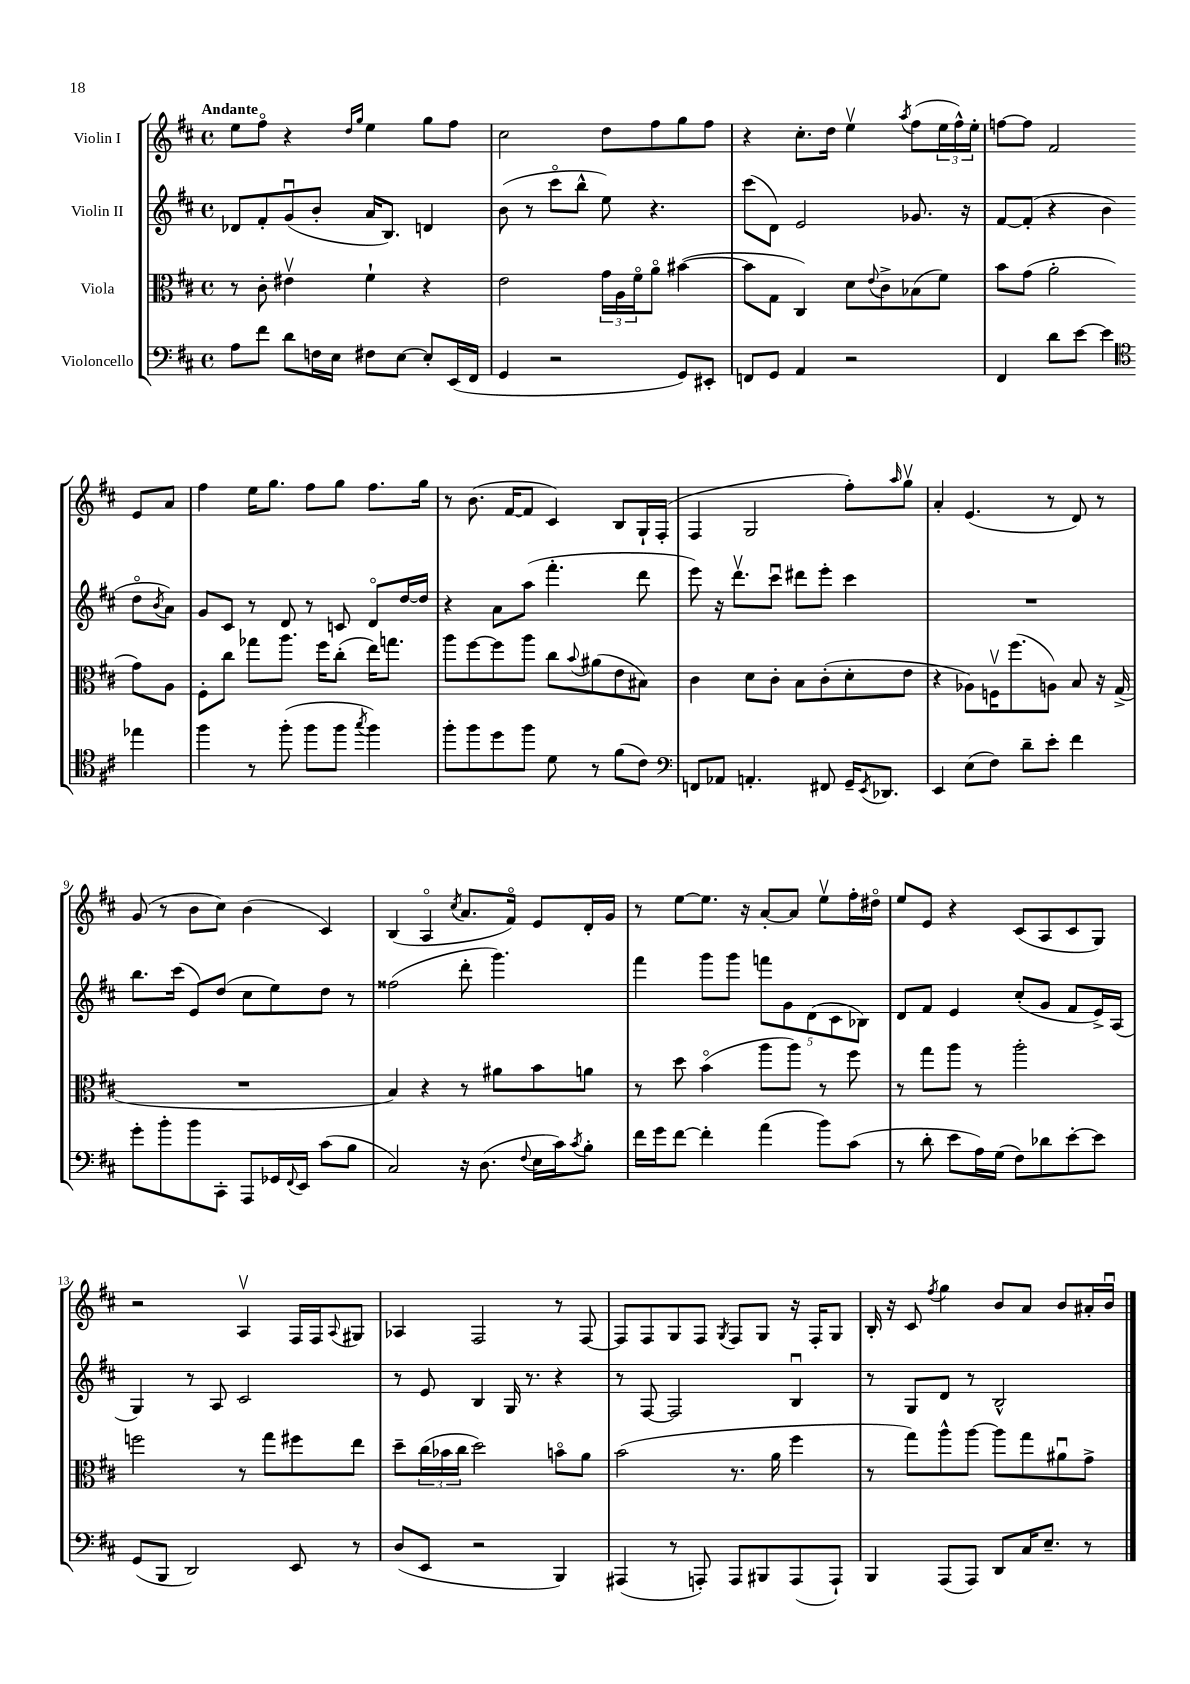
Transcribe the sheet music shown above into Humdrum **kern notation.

**kern	**kern	**kern	**kern
*part4	*part3	*part2	*part1
*staff4	*staff3	*staff2	*staff1
*I"Violoncello	*I"Viola	*I"Violin II	*I"Violin I
*clefF4	*clefC3	*clefG2	*clefG2
*k[f#c#]	*k[f#c#]	*k[f#c#]	*k[f#c#]
*M4/4	*M4/4	*M4/4	*M4/4
*met(c)	*met(c)	*met(c)	*met(c)
=1	=1	=1	=1
!	!	!	!LO:TX:a:B:t=Andante
8A\L	8r	8d-X/L	8ee\L
8f#\J	8c#'\	8f#'/	8ff#\J
8d\L	4e#Xv\	(8gu/	4r
16Fn\L	.	8b'/J	.
16E\JJ	.	.	.
.	.	.	16qqdd/LL
.	.	.	16qqgg/JJ
8F#X\L	4f#`\	16a/KL	4ee\
.	.	8.B/J)	.
[8E\J	.	.	.
8E'/L]	4r	4dn/	8gg\L
(16EE/L	.	.	8ff#\J
16FF#/JJ	.	.	.
=2	=2	=2	=2
4GG/	2e\	(8b\	2cc#\
.	.	8r	.
2r	.	8ccc#\L	.
.	.	8bb^^\J	.
.	24g\LL	8ee\)	8dd\L
.	24A\	.	.
.	24f#\J	.	.
.	8a\J	4.r	8ff#\
8GG/L)	([4b#X\	.	8gg\
8EE#X'/J	.	.	8ff#\J
=3	=3	=3	=3
8FFn/L	8b#\L]	(8ccc#\L	4r
8GG/J	8G\J	8d\J)	.
4AA/	4C#/)	2e/	8.cc#'\L
.	.	.	16dd\Jk
2r	8d\L	.	4eev\
.	8qqe/	.	.
.	8c#^\	.	.
.	.	.	8qaa/
.	(8B-X\	8.g-X/	(8ff#\L
.	8f#\J)	.	24ee\L
.	.	.	24ff#^^\)
.	.	16r	.
.	.	.	24ee'\JJ
=4	=4	=4	=4
4FF#/	8b\L	[8f#/L	[8ffn\L
.	(8g\J	(8f#'/J]	8ff\J]
8d\L	2a'\	4r	2f#/
[8e\J	.	.	.
4e\]	.	4b\	.
*clefC4	*	*	*
4ee-X\	8g\L)	8dd\L	8e/L
.	.	8qb/	.
.	8A\J	8a\J)	8a/J
!!LO:LB:g=z
=5	=5	=5	=5
4ff#\	8F#'\L	8g/L	4ff#\
.	8cc#\J	8c#/J	.
8r	8gg-X\L	8r	16ee\KL
.	.	.	8.gg\J
(8ff#'\	8.aa\J	8d/	.
8ff#\L	.	8r	8ff#\L
.	16ff#\KL	.	.
8ff#\J	(8cc#'\J	8cn/	8gg\J
8qgg/	.	.	.
4ff#\)	16ee\KL)	8d/L	8.ff#\L
.	8.ggn\J	.	.
.	.	[16dd/L	.
.	.	16dd/JJ]	16gg\Jk
=6	=6	=6	=6
8ff#'\L	8aa\L	4r	8r
8ff#\	[8ff#\	.	(8.b\
8dd\	8ff#\]	8a\L	.
.	.	.	[16f#/KL
8ff#\J	8aa\J	(8aa\J	8f#/J]
8d\	8cc#\L	4.fff#'\	4c#/)
.	8qqb/	.	.
8r	(8a#X\	.	.
(8f#\L	8e\	.	8B/L
8c#\J)	8B#X\J)	8ddd\	16G`/L
.	.	.	(16F#'/JJ
=7	=7	=7	=7
*clefF4	*	*	*
8FFn/L	4c#\	8eee\)	4F#/
8AA-X/J	.	16r	.
.	.	8.dddv\L	.
4.AAn'/	8d\L	.	2G/
.	8c#'\J	8ccc#u\J	.
.	8B\L	8ddd#X\L	.
8FF#X/	(8c#'\	8eee'\J	.
16GG~/KL	8d'\	4ccc#\	8ff#'\L)
8qEE/	.	.	.
8.DD-X/J	.	.	.
.	.	.	16qqaa/
.	8e\J	.	8ggv\J
=8	=8	=8	=8
4EE/	4r	1r	4a'/
(8E\L	8A-X\L)	.	(4.e/
8F#\J)	16Fnv\K	.	.
.	(8.ff#\	.	.
8d~\L	.	.	.
8e'\J	8An\J)	.	8r
4f#\	8B/	.	8d/)
.	16r	.	8r
.	(16G^/	.	.
!!LO:LB:g=z
=9	=9	=9	=9
8g'\L	1r	8.bb\L	(8g/
8b'\	.	.	8r
.	.	(16ccc#\Jk	.
8b\	.	8e/L)	8b\L
8CC#'\J	.	(8dd/J	8cc#\J)
8AAA/L	.	8cc#\L	(4b\
16GG-X/L	.	8ee\)	.
8qqFF#/	.	.	.
16EE/JJ	.	.	.
(8c#\L	.	8dd\J	4c#/)
8B\J	.	8r	.
=10	=10	=10	=10
2C#/)	4B/)	(2ff##X\	(4B/
.	4r	.	4A/
.	.	.	8qcc#/
16r	8r	8ddd'\	8.a/L
(8.D\	.	.	.
.	8a#X\L	4.ggg\)	.
.	.	.	16f#/Jk)
8qqF#/	.	.	.
16E\LL	8b\	.	8e/L
16c#\J)	.	.	.
8qc#/	.	.	.
8B'\J	8an\J	.	16d'/L
.	.	.	16g/JJ
=11	=11	=11	=11
16f#\LL	8r	4fff#\	8r
16g\J	.	.	.
[8f#\J	8dd\	.	[8ee\L
4f#'\]	(4b\	8ggg\L	8.ee\J]
.	.	8ggg\J	.
.	.	.	16r
(4a\	8aa\L	10fffn\L	[8a'/L
.	.	10g\	.
.	8aa\J)	.	8a/J]
.	.	(10d\	.
8b\L)	8r	.	8eev\L
.	.	10c#\	.
(8c#\J	8ff#\	.	16ff#'\L
.	.	10B-X\J)	.
.	.	.	16dd#X\JJ
=12	=12	=12	=12
8r	8r	8d/L	8ee/L
8d'\	8gg\L	8f#/J	8e/J
8e\L	8aa\J	4e/	4r
16A\L)	8r	.	.
(16G\JJ	.	.	.
8F#\L)	2aa'\	(8cc#'/L	(8c#/L
8d-X\	.	8g/J	8A/
[8e'\	.	8f#/L	8c#/
8e\J]	.	16e^/L)	8G/J)
.	.	(16A/JJ	.
!!LO:LB:g=z
=13	=13	=13	=13
(8GG/L	2ffn\	4G/)	2r
8BBB/J	.	.	.
2DD/)	.	8r	.
.	.	8A/	.
.	8r	2c#/	4Av/
.	8gg\L	.	.
8EE/	8ff#X\	.	16F#/LL
.	.	.	16F#/J
.	.	.	8qqA/
8r	8ee\J	.	8G#X/J
=14	=14	=14	=14
(8D/L	8dd~\L	8r	4A-X/
8EE/J	(24cc#\L	8e/	.
.	24b-X\	.	.
.	24cc#\JJ	.	.
2r	2dd\)	4B/	2F#/
.	.	16G/	.
.	.	8.r	.
4BBB/)	8bn\L	4r	8r
.	8a\J	.	[8F#/
=15	=15	=15	=15
(4AAA#X/	(2b\	8r	8F#/L]
.	.	[8F#/	8F#/
8r	.	2F#/]	8G/
8AAAn'/)	.	.	8F#/J
.	.	.	8qG/
8AAA/L	8.r	.	8F#/L
8BBB#X/	.	.	8G/J
.	16a\	.	.
(8AAA/	4ff#\	4Bu/	16r
.	.	.	16F#'/KL
8AAA`/J)	.	.	8G/J
=16	=16	=16	=16
4BBB/	8r	8r	16B'/
.	.	.	16r
.	8gg\L)	8G/L	8c#/
.	.	.	8qff#/
(8AAA/L	8aa^^\	8d/J	4gg\
8AAA/J)	[8aa\J	8r	.
8DD/L	8aa\L]	2B^^/	8b/L
16C#/K	8gg\	.	8a/J
8.E~/J	.	.	.
.	8a#Xu\	.	8b/L
8r	8g^\J	.	16a#X'/L
.	.	.	16bu/JJ
==	==	==	==
*-	*-	*-	*-
